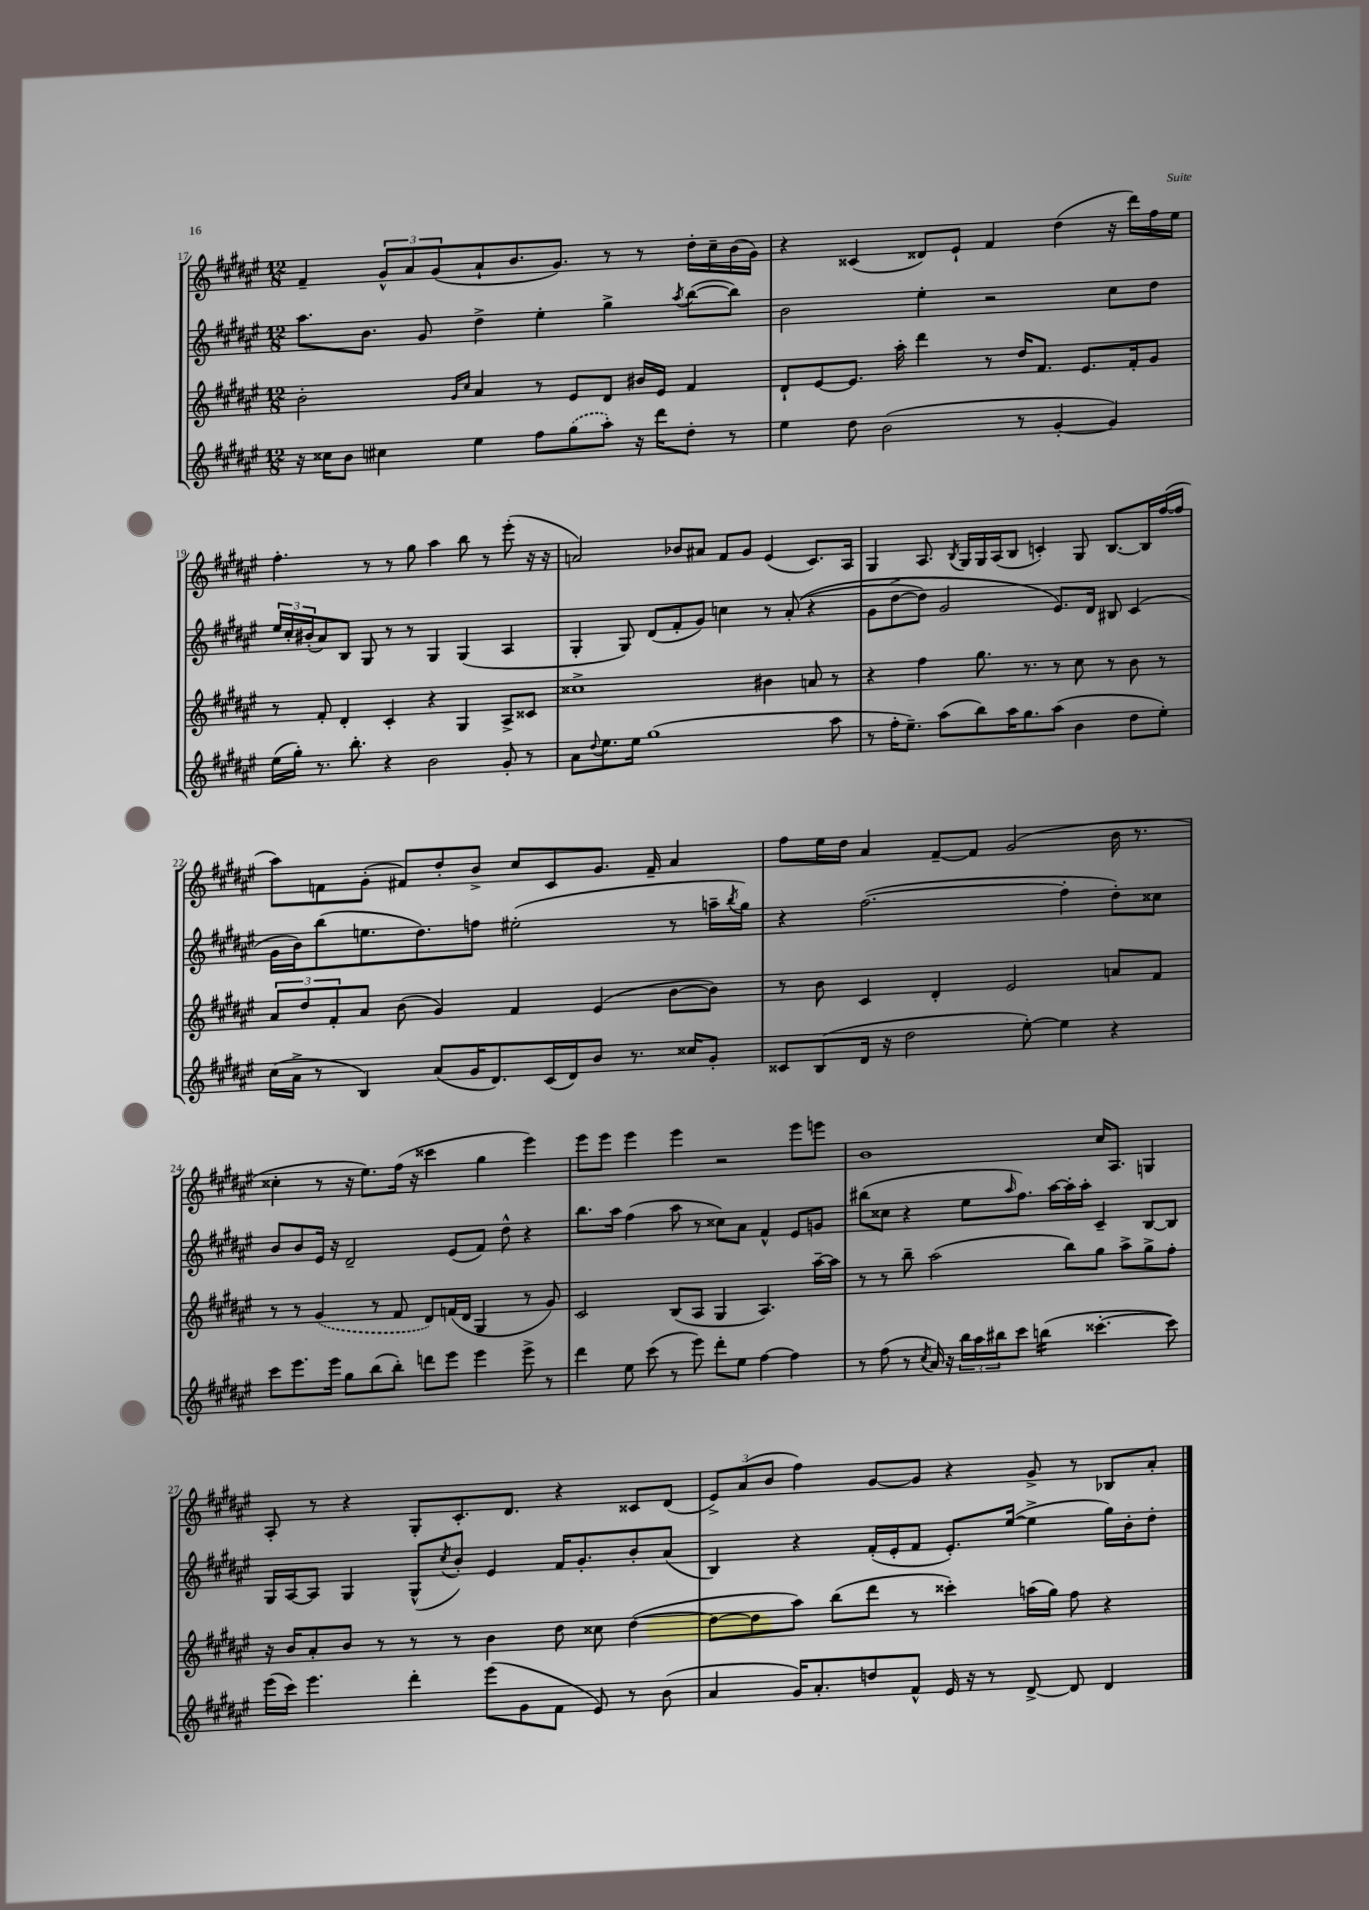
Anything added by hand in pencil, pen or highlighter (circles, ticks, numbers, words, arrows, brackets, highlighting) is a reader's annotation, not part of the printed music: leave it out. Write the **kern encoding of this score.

**kern	**kern	**kern	**kern
*staff4	*staff3	*staff2	*staff1
*clefG2	*clefG2	*clefG2	*clefG2
*k[f#c#g#d#a#e#]	*k[f#c#g#d#a#e#]	*k[f#c#g#d#a#e#]	*k[f#c#g#d#a#e#]
*M12/8	*M12/8	*M12/8	*M12/8
16r	2b'\	8.aa#\L	4f#~/
16cc##\LK	.	.	.
8b\J	.	.	.
.	.	8.b\J	.
4cc#\	.	.	12g#^^/L
.	.	.	12a#/
.	.	8g#/	.
.	.	.	(12g#/
.	16qqg#/LL	.	.
.	16qqcc#/JJ	.	.
4ee#\	4a#/	4dd#^\	8a#`/
.	.	.	8.b/
8ff#\L	8r	4ee#'\	.
.	.	.	8.g#/J)
(8gg#\	8e#/L	.	.
8aa#'\J)	8d#/J	4gg#^\	8r
16r	16b#/LL	.	8r
16ddd#\LK	16e#/JJ	.	.
.	.	8qaa#/	.
8dd#'\J	4f#/	([8bb\L	16dd#'\LL
.	.	.	16cc#~\
8r	.	8bb\]J)	(16b\
.	.	.	16g#\JJ)
=	=	=	=
4ee#\	8d#`/L	2b\	4r
.	[8e#/	.	.
8dd#\	8.e#/]J	.	(4c##/
(2b\	.	.	.
.	16aa#'\	.	.
.	4ddd#\	4ee#'\	8d##/L)
.	.	.	8e#`/J
.	8r	2r	4f#/
8r	16dd#/LK	.	.
.	8.f#/J	.	.
[4g#'/	.	.	(4dd#\
.	8.e#/L	.	.
4g#/])	.	8cc#\L	16r
.	16f#'/k	.	16ddd#\LL)
.	8g#/J	8dd#\J	16ff#\
.	.	.	16ee#\JJ
=	=	=	=
(16ee#\LL	8r	24ee#/LL	4.ff#'\
.	.	24cc#'/	.
16gg#'\JJ)	.	.	.
.	.	(24b#'/J	.
8.r	8f#'/	8a#/)	.
.	4d#'/	8B/J	.
8.bb'\	.	.	.
.	.	8G#/	8r
4r	4c#'/	8r	8r
.	.	8r	8gg#\
2b\	4r	4G#/	4aa#\
.	4G#/	(4G#/	8bb\
.	.	.	8r
8g#'/	8A#^/L	4A#/	(8eee#'\
8r	8c##/J	.	16r
.	.	.	16r
=	=	=	=
8a#\L	1cc##^	4G#'/	2a/)
8qqdd#/	.	.	.
8.ee#\	.	.	.
.	.	8G#/)	.
16ee#\Jk	.	.	.
(1gg#	.	(8d#/L	.
.	.	8f#'/	8b-/L
.	.	8g#/J)	8a#/J
.	.	4cc\	8f#/L
.	.	.	8g#/J
.	4b#\	8r	(4e#/
.	.	&((8a#'/	.
.	8a/	4r	8.c#/L)
8aa#\	8r	.	.
.	.	.	16A#/Jk
=	=	=	=
8r	4r	8g#\L	4G#/
16ff#'\LK	.	[8dd#^\	.
8.ee#~\J)	.	.	.
.	4ff#\	8dd#\]J)	8.A#/
(8aa#\L	.	2g#/	.
.	.	.	8qB/
.	.	.	16G#/LL
8bb\)	8.gg#\	.	16G#/
.	.	.	(16A#/J
16aa#\K	.	.	8B/J
8.gg#\	8.r	.	.
.	.	.	4c'/)
(8aa#\J	8r	8.e#/L&)	.
4b\	8cc#\	.	8G#/
.	.	16d#/Jk	.
.	8r	8B#/	[8.B/L
8dd#\L	8b\	(4c#/	.
.	.	.	16B/]L
8ee#'\J)	8r	.	([16ff#/
.	.	.	16ff#/]JJ
=	=	=	=
(16cc#\LL	12a#/L	16g#\LL	8aa#\L)
16a#^\JJ	.	16b\J)	.
.	12dd#/	.	.
8r	.	(8bb\	8f\
.	12f#'/	.	.
4B/)	8a#/J	8.ee\	(8g#'\J
.	(8b\	.	8f#/L)
.	.	8.dd#\)	.
(8a#/L	4g#/)	.	8dd#'/
16g#/K	.	8ff\J	8b^/J
8.d#/)	.	.	.
.	4f#/	(2ee#'\	8cc#/L
(16c#/L	.	.	8c#/
16d#/J)	.	.	.
8b/J	(4e#/	.	8.g#/J
8.r	.	.	.
.	.	.	16f#~/
.	[8b\L	8r	4a#/
16cc##/LK	.	.	.
8g#'/J	8b\]J)	16aa~\LL	.
.	.	8qbb/	.
.	.	16gg#\JJ)	.
=	=	=	=
8c##/L	8r	4r	8ff#\L
(8B/	8b\	.	16ee#\L
.	.	.	16dd#\JJ
16d#/Jk	4c#/	([2.ff#\	4a#/
16r	.	.	.
2dd#\	.	.	.
.	4d#'/	.	[8f#~/L
.	.	.	8f#/]J
.	2e#/	.	(2g#/
[8ee#'\)	.	.	.
4ee#\]	.	4ff#'\]	.
4r	8a/L	8dd#'\L)	16b\
.	.	.	8.r
.	8f#/J	8cc##\J	.
=	=	=	=
8ccc#\L	8r	8b/L	4cc##'\
8.eee#\	8r	8b/	.
.	(4g#/	16e#/Jk	8r
16eee#\Jk	.	16r	.
8gg#\L	.	2d#~/	16r
.	.	.	8.ee#\L)
(8bb\	8r	.	.
8bb'\J)	8f#/	.	(16ff#\Jk
.	.	.	16r
8ddd\L	8d#/L)	.	4ccc##\
8eee#\J	(16f/L	(8e#/L	.
.	16d#/JJ	.	.
4eee#\	4G#/	8f#/J)	4gg#\
.	.	8dd#^^\	.
8eee#^\	8r	4r	4eee#\)
8r	8g#/)	.	.
=	=	=	=
4ddd#\	2c#/	8.bb\L	8eee#\L
.	.	.	8eee#\J
.	.	16aa#\Jk	.
8ee#\	.	(4ff#\	4eee#\
(8ccc#\	.	.	.
8r	(8B/L	8aa#\	4eee#\
8eee#\)	8A#/J	8r	.
8ddd#'\L	4G#/	8cc##\L)	2r
8ee#\J	.	8a#\J	.
[4ff#\	4.A#/)	4f#^^/	.
4ff#\]	.	8e#/L	8eee#\L
.	[16aa#~\LL	8g/J	8eee\J
.	16aa#\]JJ	.	.
=	=	=	=
8r	8r	(8bb#\L	1b
(8ff#\	8r	8cc##\J	.
8r	8bb~\	4r	.
8qcc#/	.	.	.
16a#/)	(2aa#\	.	.
16r	.	.	.
24bb\LL	.	8ee#\L	.
24aa#\	.	.	.
24bb#\J	.	.	.
.	.	16qqaa#/	.
8ccc#\J	.	8.ff#\J)	.
(4bb\	.	.	.
.	.	[16aa#\LL	.
.	8bb\L)	16aa#'\]	.
.	.	16aa#'\JJ	.
[4.ccc##'\	8gg#\J	4c#~/	16cc#/LK
.	.	.	8.A#/J
.	8aa#^\L	.	.
.	8gg#^\	[8B/L	4G/
8ccc##\])	8ff#'\J	8B/]J	.
=	=	=	=
(16eee#\LL	16r	16G#/LL	8A#'/
16ccc#\JJ)	16b/LK	[16A#/J	.
4.eee#\	8a#'/	8A#/]J	8r
.	8b/J	4G#/	4r
.	8r	.	.
4ddd#'\	8r	(8G#^^/L	8G#'/L
.	.	8qcc#/	.
.	8r	8b'/J)	8.c#'/
(8eee#\L	4b\	4e#/	.
.	.	.	8.d#/J
8g#\	.	.	.
8f#\J	8dd#\	16f#/LK	4r
.	.	8.g#'/	.
8e#/)	8cc##\	.	.
8r	([4dd#\	8b'/	8c##/L
(8b\	.	(8a#/J	(8d#/J
=	=	=	=
4a#/	8dd#\_L	4B/)	12e#^/L)
.	.	.	(12a#/
.	8dd#\]	.	.
.	.	.	12b/J
16g#/LK)	8aa#\J)	4r	4ff#\)
8.a#'/	.	.	.
.	(8bb\L	.	.
8dd/	8ddd#\J	(16f#'/LL	[8g#/L
.	.	16e#'/J	.
8f#^^/J	8r	8f#/J	8g#/]J
16e#/	4ccc##'\)	8.e#'/L)	4r
16r	.	.	.
8r	.	.	.
.	.	([16ee#/Jk	.
[8d#^/	(16aa\LL	4ee#^\]	8g#^/
.	16gg#\JJ)	.	.
8d#/]	8ff#\	.	8r
4d#/	4r	16gg#\LL)	8B-/L
.	.	16b'\J	.
.	.	8dd#'\J	8a#'/J
==	==	==	==
*-	*-	*-	*-
